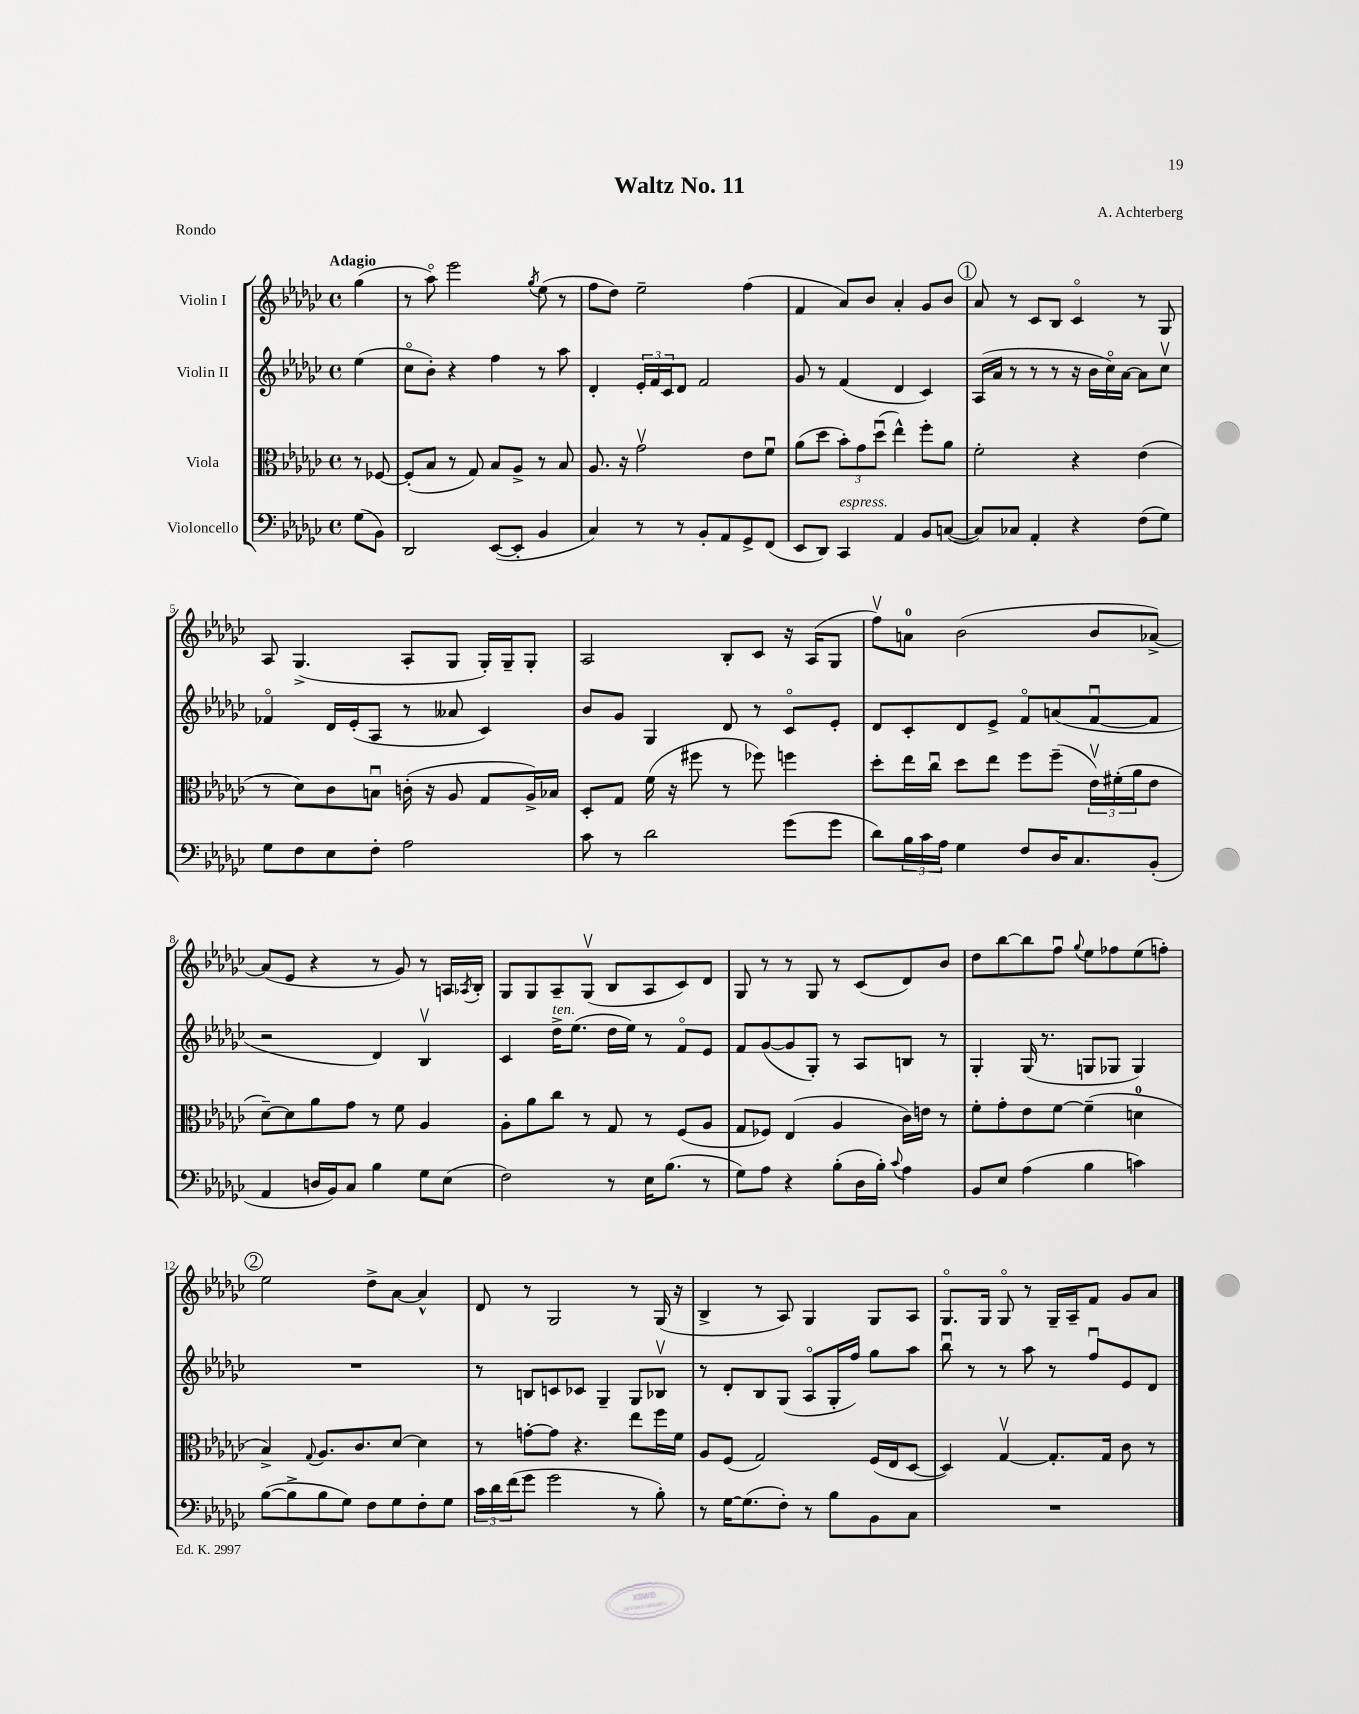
\header { title = "Waltz No. 11" composer = "A. Achterberg" piece = "Rondo" }
<<
\new StaffGroup <<
\new Staff = "s0" \with { instrumentName = "Violin I" } {
    \clef treble \key ges \major \defaultTimeSignature \time 4/4 \partial 4 \tempo "Adagio"
    ges''4( |
    r8 aes''8\flageolet) ees'''2 \acciaccatura { ges''8 } ees''8( r8 |
    f''8 des''8) ees''2-- f''4( |
    f'4 aes'8) bes'8 aes'4-. ges'8 bes'8 |
    \mark \markup { \circle "1" } aes'8 r8 ces'8 bes8 ces'4\flageolet r8 ges8 |
    aes8 ges4.->( aes8-. ges8 ges16-.) ges16-- ges8-. |
    aes2 bes8-. ces'8 r16 aes16( ges8 |
    f''8\upbow) a'8-0 bes'2( bes'8 aes'8~->) |
    aes'8( ees'8 r4 r8 ges'8) r8 a16 \acciaccatura { aes8 } bes16-. |
    ges8 ges8 aes8-- ges8\upbow( bes8 aes8 ces'8) des'8 |
    ges8 r8 r8 ges8 r8 ces'8( des'8) bes'8 |
    des''8 bes''8~ bes''8 f''8\downbow \appoggiatura { ges''8 } ees''8 fes''8 ees''8( f''8-.) |
    \mark \markup { \circle "2" } ees''2 des''8-> aes'8~ aes'4-^ |
    des'8 r8 ges2 r8 ges16( r16 |
    bes4-> r8 aes8) ges4 ges8 aes8 |
    ges8.\flageolet ges16 ges8\flageolet r8 ges16-- aes16-- f'8 ges'8 aes'8 \bar "|." |
}
\new Staff = "s1" \with { instrumentName = "Violin II" } {
    \clef treble \key ges \major \defaultTimeSignature \time 4/4 \partial 4
    ees''4( |
    ces''8\flageolet bes'8-.) r4 f''4 r8 aes''8 |
    des'4-. \tuplet 3/2 { ees'16-. f'16 ces'16 } des'8 f'2 |
    ges'8 r8 f'4( des'4 ces'4) |
    \mark \markup { \circle "1" } aes16( aes'16 r8 r8 r8 r16 bes'16 ces''16\flageolet) aes'16~ aes'8 ces''8\upbow |
    fes'4\flageolet des'16 ees'16-.( aes8 r8 aeses'8 ces'4) |
    bes'8 ges'8 ges4 des'8 r8 ces'8\flageolet ees'8-. |
    des'8 ces'8-. des'8 ees'8-> f'8\flageolet a'8( f'8~\downbow f'8 |
    r2 des'4) bes4\upbow |
    ces'4 des''16->^\markup { \italic "ten." } ees''8.( des''16 ees''16) r8 f'8\flageolet ees'8 |
    f'8 ges'8~( ges'8 ges8-.) r8 aes8 b8 r8 |
    ges4-. ges16( r8. g8 ges8 ges4) |
    \mark \markup { \circle "2" } R1 |
    r8 b8 c'8 ces'8 ges4-- ges8 bes8\upbow |
    r8 des'8-. bes8 ges8( aes8\flageolet ges16-. f''16) ges''8 aes''8 |
    bes''8\downbow r8 r8 aes''8 r8 f''8\downbow ees'8 des'8 \bar "|." |
}
\new Staff = "s2" \with { instrumentName = "Viola" } {
    \clef alto \key ges \major \defaultTimeSignature \time 4/4 \partial 4
    r8 fes8~ |
    fes8-.( bes8 r8 ges8) bes8 aes8-> r8 bes8 |
    aes8. r16 ges'2\upbow ees'8 f'8\downbow |
    aes'8( des''8 \tuplet 3/2 { bes'8-.) ges'8 des''8\downbow( } ees''4-^) f''8-. aes'8 |
    \mark \markup { \circle "1" } f'2-. r4 ees'4( |
    r8 des'8) ces'8 b8\downbow c'16-.( r16 aes8 ges8 aes16->) bes16 |
    des8-. ges8 f'16( r16 fis''8 r8 fes''8) f''4 |
    des''8-. ees''16 ces''16\downbow des''8 ees''8 f''8 f''8--( \tuplet 3/2 { ees'16\upbow) fis'16-.( aes'16 } ees'8 |
    des'8~--) des'8 aes'8 ges'8 r8 f'8 aes4 |
    aes8-. aes'8 ces''8 r8 ges8 r8 f8( aes8 |
    ges8 fes8) ees4( aes4 ces'16) e'16 r8 |
    f'8-. ges'8-. ees'8 f'8~ f'4--( d'4-0 |
    \mark \markup { \circle "2" } bes4->) \appoggiatura { ges8 } aes8. ces'8. des'8~ des'4 |
    r8 g'8~-. g'8 r4. ees''8 f''16 f'16 |
    aes8 f8( ges2) f16( ees16 des8~ |
    des4) ges4~\upbow ges8.-. ges16 ces'8 r8 \bar "|." |
}
\new Staff = "s3" \with { instrumentName = "Violoncello" } {
    \clef bass \key ges \major \defaultTimeSignature \time 4/4 \partial 4
    ges8( bes,8) |
    des,2 ees,8~( ees,8-. bes,4 |
    ces4) r8 r8 bes,8-. aes,8 ges,8-> f,8( |
    ees,8 des,8) ces,4^\markup { \italic "espress." } aes,4 bes,8 c8~( |
    \mark \markup { \circle "1" } c8) ces8 aes,4-. r4 f8( ges8) |
    ges8 f8 ees8 f8-. aes2 |
    ces'8 r8 des'2 ges'8( ges'8 |
    des'8) \tuplet 3/2 { bes16 ces'16 aes16 } ges4 f8 des16 ces8. bes,8-.( |
    aes,4 d16 bes,16) ces8 bes4 ges8 ees8( |
    f2) r8 ees16 bes8.( r8 |
    ges8) aes8 r4 bes8-.( des16 bes16-.) \appoggiatura { ces'8 } aes4 |
    bes,8 ees8 aes4( bes4 c'4) |
    \mark \markup { \circle "2" } bes8~( bes8-> bes8 ges8) f8 ges8 f8-. ges8 |
    \tuplet 3/2 { ces'16 des'16 f'16( } ges'8 ges'2 r8 bes8-.) |
    r8 ges16~ ges8.( f8-.) r8 bes8 bes,8 ces8 |
    R1 \bar "|." |
}
>>
>>
